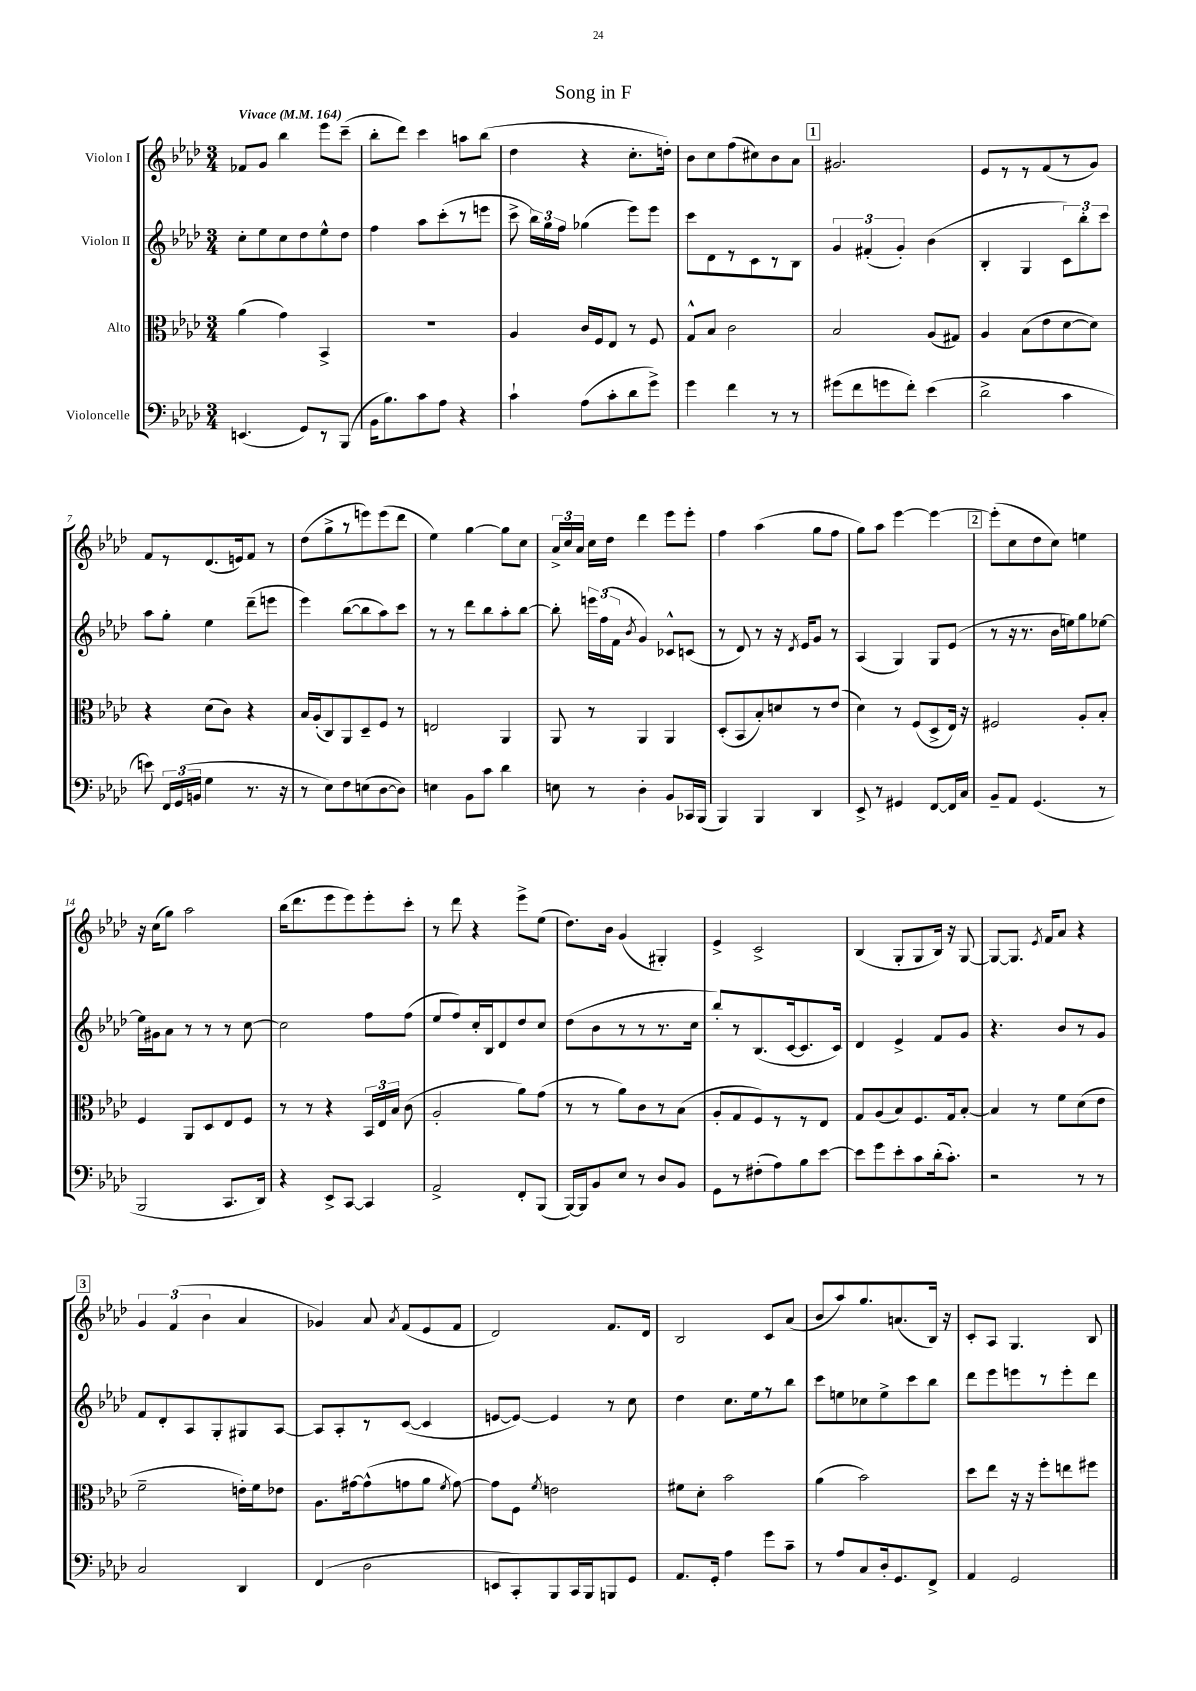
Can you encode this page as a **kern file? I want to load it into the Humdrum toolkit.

**kern	**kern	**kern	**kern
*part4	*part3	*part2	*part1
*staff4	*staff3	*staff2	*staff1
*I"Violoncelle	*I"Alto	*I"Violon II	*I"Violon I
*clefF4	*clefC3	*clefG2	*clefG2
*k[b-e-a-d-]	*k[b-e-a-d-]	*k[b-e-a-d-]	*k[b-e-a-d-]
*M3/4	*M3/4	*M3/4	*M3/4
*MM164	*MM164	*MM164	*MM164
=1	=1	=1	=1
!	!	!	!LO:TX:a:B:t=Vivace
(4.EEn/	(4a-\	8cc'\L	8f-X/L
.	.	8ee-\	8g/J
.	4g\)	8cc\	4bb-\
8GG/L)	.	8dd-\	.
8r	4BB-^/	8ee-^^\	8eee-\L
(8BBB-/J	.	8dd-\J	(8ccc~\J
=2	=2	=2	=2
16BB-\KL	2.r	4ff\	8bb-'\L
8.B-\)	.	.	.
.	.	.	8ddd-\J)
8c\	.	8aa-\L	4ccc\
8A-\J	.	(8ccc'\	.
4r	.	8r	8aan\L
.	.	8eeen\J	(8bb-\J
=3	=3	=3	=3
4c`\	4A-/	8ccc^\	4dd-\
.	.	24bb-\LL)	.
.	.	24gg\	.
.	.	24ff\JJ	.
(8A-\L	16c/LL	(4gg-X\	4r
.	16F/J	.	.
8c'\	8E-/J	.	.
8d-\	8r	8eee-\L)	8.cc'\L
8g^\J)	8F/	8eee-\J	.
.	.	.	16ddn'\Jk)
=4	=4	=4	=4
4g\	8G^^/L	8ccc\L	8b-\L
.	8B-/J	8d-\	8cc\
4f\	2c\	8r	(8ff\
.	.	8c\	8cc#X\)
8r	.	8r	8b-\
8r	.	8B-\J	8a-\J
!!LO:REH:place=s1:t=1
=5	=5	=5	=5
(8g#X\L	2B-/	6g/	2.g#X/
8f\	.	.	.
.	.	(6f#X'/	.
8gn\	.	.	.
.	.	6g'/)	.
8f'\J)	.	.	.
(4e-\	(8A-/L	(4b-\	.
.	8G#X/J)	.	.
=6	=6	=6	=6
2d-^\	4A-/	4B-'/	8e-/L
.	.	.	8r
.	(8B-\L	4G/	8r
.	8e-\	.	(8f/
4c\	[8d-\	12c\L)	8r
.	.	12bb-'\	.
.	8d-\J])	.	8g/J)
.	.	12ccc\J	.
!!LO:LB:g=z
=7	=7	=7	=7
8en\)	4r	8aa-\L	8f/L
24FF/LL	.	8gg'\J	8r
(24GG/	.	.	.
24BBn/JJ	.	.	.
4G\	(8d-\L	4ee-\	(8.d-/
.	8c\J)	.	.
.	.	.	16en/k)
8.r	4r	(8ddd-~\L	8f/J
.	.	8eeen\J	8r
16r	.	.	.
=8	=8	=8	=8
8r	16B-/LL	4eee-\)	(8dd-\L
.	(16A-'/J	.	.
8E-\L)	8C/)	.	8gg^\
8F\	8AA-/	([8bb-\L	8r
(8En\	8D-~/	8bb-\]	8eeen\)
[8D-\	8F/J	8aa-\)	(8eee\
8D-\J])	8r	8ccc\J	8ddd-\J
=9	=9	=9	=9
4En\	2En/	8r	4ee-\)
.	.	8r	.
8BB-\L	.	8ddd-\L	[4gg\
8c\J	.	8bb-\	.
4d-\	4AA-/	8aa-'\	8gg\L]
.	.	[8bb-\J	8cc\J
=10	=10	=10	=10
8En\	8AA-/	8bb-'\]	24a-^/LL
.	.	.	24cc/
.	.	.	24a-/JJ
8r	8r	24eeen\LL	16cc\LL
.	.	(24ff\	.
.	.	.	16dd-\JJ
.	.	24f\JJ	.
.	.	8qb-/	.
4D-'\	4AA-/	4g/)	4ddd-\
8BB-/L	4AA-/	8c-X^^/L	8eee-\L
16CC-X/L	.	(8cn/J	8eee-'\J
(16BBB-/JJ	.	.	.
=11	=11	=11	=11
4BBB-/)	(8D-'/L	8r	4ff\
.	8BB-/	8d-/)	.
4BBB-/	8B-'/)	8r	(4aa-\
.	8dn/	16r	.
.	.	8qd-/	.
.	.	16e-/KL	.
4DD-/	8r	8g/J	8gg\L
.	(8e-/J	8r	8ff\J
=12	=12	=12	=12
8EE-^/	4d-\)	(4A-/	8gg\L)
8r	.	.	8aa-\J
4GG#X/	8r	4G/)	[4eee-\
.	(8F/L	.	.
[8FF/L	8D-^/	8G/L	4eee-\_
16FF/L]	16E-/Jk)	(8e-/J	.
16C/JJ	16r	.	.
!!LO:REH:place=s1:t=2
=13	=13	=13	=13
8BB-~/L	2F#X/	8r	(8eee-'\L]
8AA-/J	.	16r	8cc\
.	.	8.r	.
(4.GG/	.	.	8dd-\
.	.	16b-\LL	8cc\J)
.	.	16een\J)	.
.	8A-'/L	8gg\	4een\
8r	8B-'/J	[8ee-X\J	.
!!LO:LB:g=z
=14	=14	=14	=14
2BBB-/	4F/	16ee-\LL]	16r
.	.	16g#X\J	(16cc\KL
.	.	8a-\J	8gg\J)
.	8AA-/L	8r	2aa-\
.	8D-/	8r	.
8.CC/L	8E-/	8r	.
.	8F/J	[8cc\	.
16DD-/Jk)	.	.	.
=15	=15	=15	=15
4r	8r	2cc\]	(16bb-\KL
.	.	.	8.ddd-\
.	8r	.	.
8EE-^/L	4r	.	8eee-\
[8CC/J	.	.	8eee-\)
4CC/]	24BB-/LL	8ff\L	8eee-'\
.	24E-/	.	.
.	24B-/JJ	.	.
.	(8c\	(8ff\J	8ccc'\J
=16	=16	=16	=16
2AA-^/	2A-'/	8ee-/L	8r
.	.	8ff/)	8ddd-\
.	.	16cc'/L	4r
.	.	16B-/J	.
.	.	8d-/	.
8FF'/L	8a-\L)	8dd-/	8eee-^\L
(8BBB-/J	(8g\J	8cc/J	(8ee-\J
=17	=17	=17	=17
[16BBB-/LL)	8r	(8dd-\L	8.dd-\L)
16BBB-/J]	.	.	.
8BB-/	8r	8b-\	.
.	.	.	16b-\Jk
8E-/J	8a-\L)	8r	(4g/
8r	8c\	8r	.
8D-/L	8r	8.r	4G#X'/)
8BB-/J	(8B-\J	.	.
.	.	16cc\Jk	.
=18	=18	=18	=18
8GG\L	8A-'/L	8bb-'/L)	4e-^/
8r	8G/	8r	.
(8F#X'\	8F/)	(8.B-/	2c^/
8A-\)	8r	.	.
.	.	[16c/k	.
8B-\	8r	8.c/]	.
[8e-\J	8E-/J	.	.
.	.	16c/Jk)	.
=19	=19	=19	=19
8e-\L]	8G/L	4d-/	(4B-/
8g\	(8A-/	.	.
8e-'\	8B-/)	4e-^/	8G'/L
8c\	8.F/	.	8G/
(16d-'\k	.	8f/L	16B-/Jk)
8.c'\J)	16G/k	.	16r
.	[8B-'/J	8g/J	[8G/
=20	=20	=20	=20
2r	4B-/]	4.r	8G/L_
.	.	.	8.G/J]
.	8r	.	.
.	.	.	8qe-/
.	.	.	16f/KL
.	8f\L	8b-/L	8a-/J
8r	(8d-\	8r	4r
8r	8e-\J	8g/J	.
!!LO:LB:g=z
!!LO:REH:place=s1:t=3
=21	=21	=21	=21
2C/	2f~\	8f/L	6g/
.	.	8d-'/	.
.	.	.	(6f/
.	.	8A-/	.
.	.	.	6b-\
.	.	8G'/	.
4DD-/	16en'\LL)	8G#X/	4a-/
.	16f\J	.	.
.	8e-X\J	[8A-/J	.
=22	=22	=22	=22
(4FF/	8.A-\L	8A-/L]	4g-X/)
.	.	8A-'/	.
.	[16g#X\k	.	.
2D-\	(8g#^^\]	8r	8a-/
.	.	.	8qa-/
.	8gn\	([8c/J	(8f/L
.	8a-\J	4c/]	8e-/
.	8qf/	.	.
.	[8g\)	.	8f/J
=23	=23	=23	=23
8EEn/L	8g\L]	[8en/L	2d-/)
8CC'/)	8F\J	8e/J_)	.
.	8qf/	.	.
8BBB-/	2en\	4e/]	.
16CC/L	.	.	.
16BBB-/J	.	.	.
8BBBn/	.	8r	8.f/L
8GG/J	.	8cc\	.
.	.	.	16d-/Jk
=24	=24	=24	=24
8.AA-/L	8f#X\L	4dd-\	2B-/
.	8d-'\J	.	.
16GG'/Jk	.	.	.
4A-\	2b-\	8.cc\L	.
.	.	16ee-\k	.
8g\L	.	8r	8c/L
8c~\J	.	8bb-\J	(8a-/J
=25	=25	=25	=25
8r	(4a-\	8ccc\L	8b-/L
8A-/L	.	8een\	8aa-/)
8C/	2b-\)	8cc-X\	8.gg/
16D-'/k	.	8ee^\	.
8.GG/	.	.	(8.an/
.	.	8ccc\	.
8FF^/J	.	8bb-\J	16B-/Jk)
.	.	.	16r
=26	=26	=26	=26
4AA-/	8dd-\L	8ddd-\L	8c'/L
.	8ee-\J	8eee-\	8A-/J
2GG/	16r	8eeen\	4.G/
.	16r	.	.
.	8ff'\L	8r	.
.	8een\	8eee'\	.
.	8ff#X\J	8ddd-\J	8B-/
==	==	==	==
*-	*-	*-	*-
